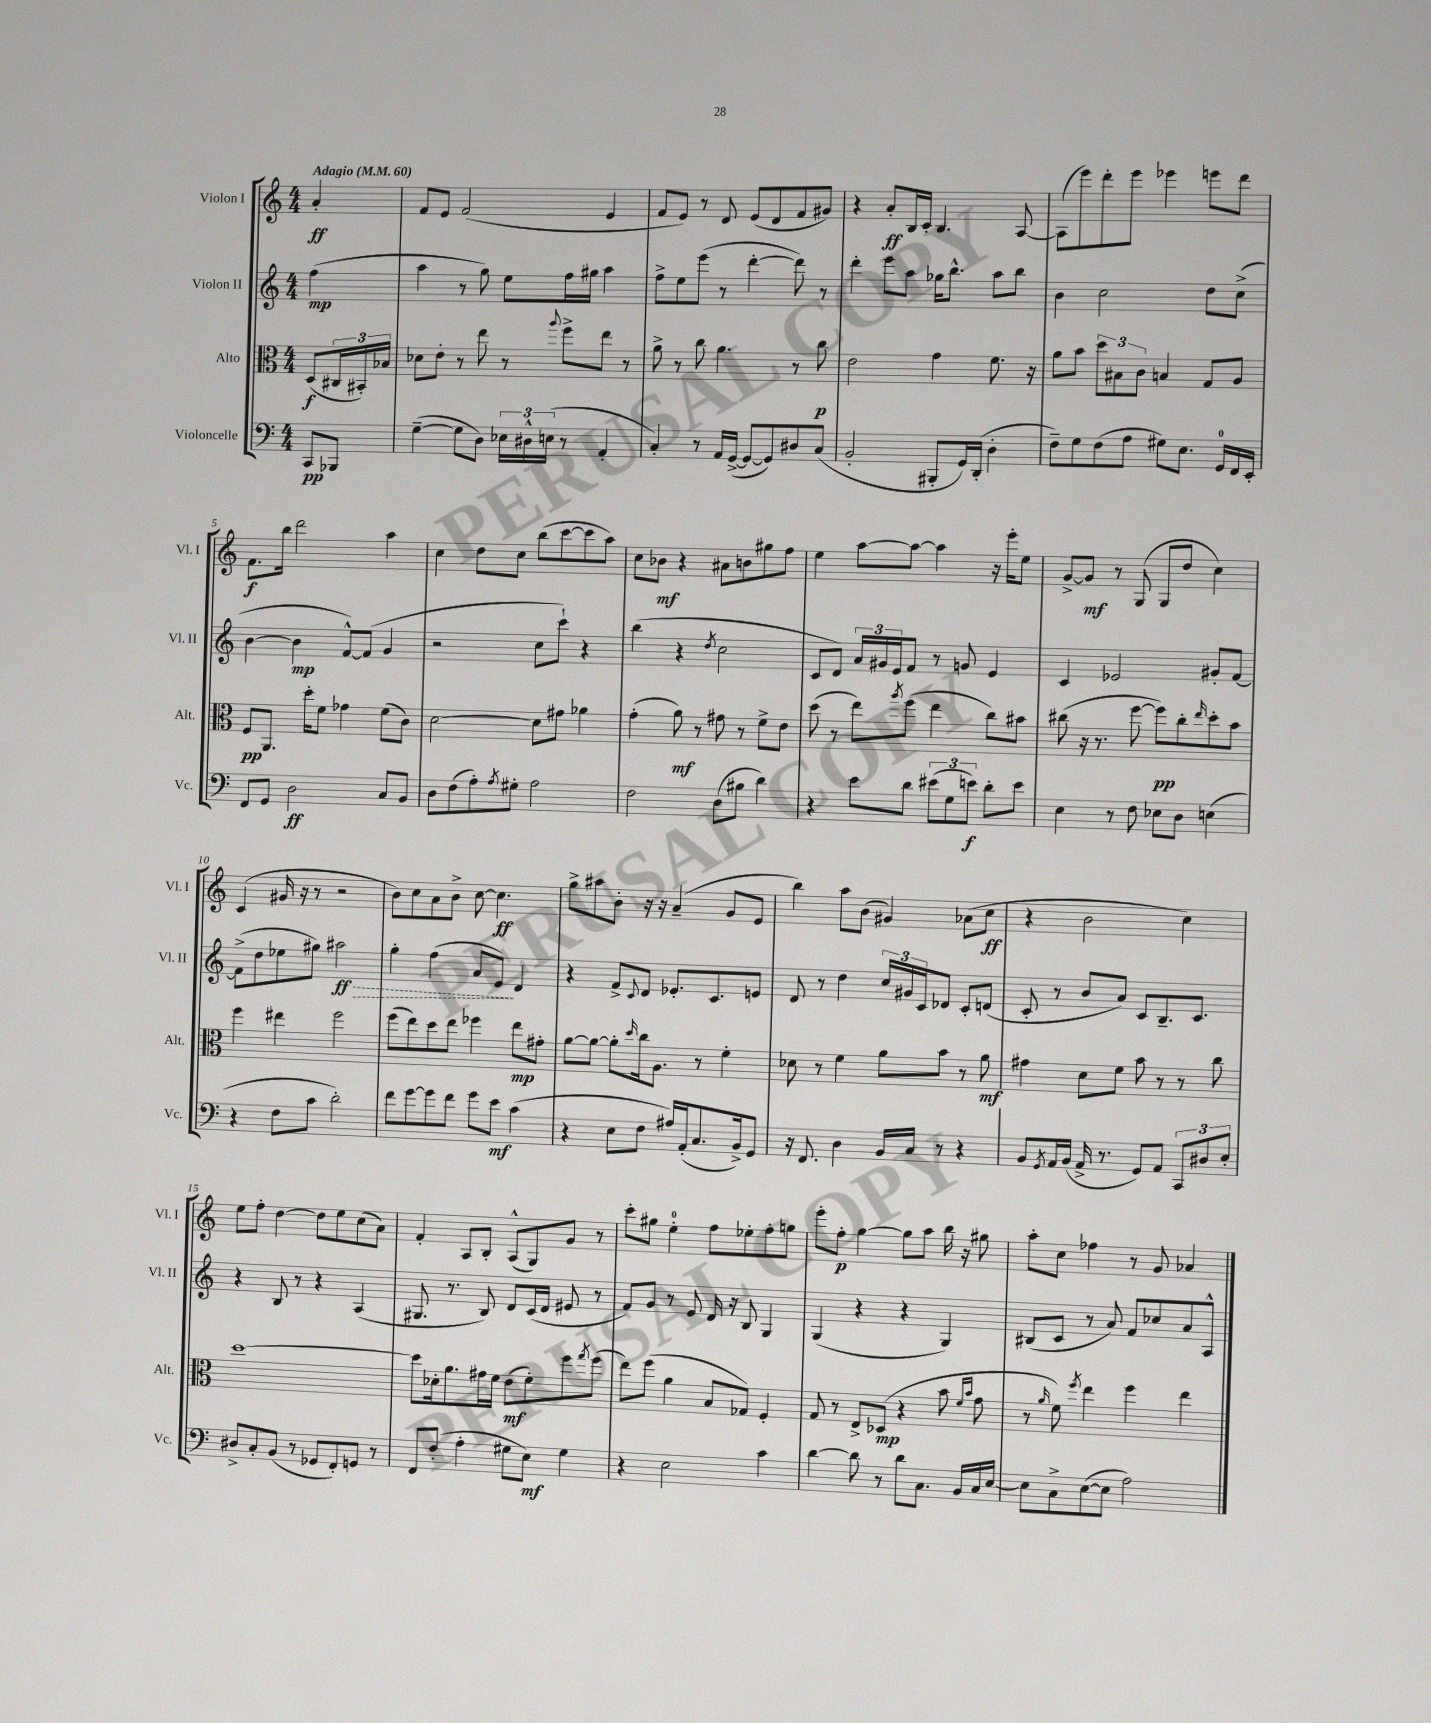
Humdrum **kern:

**kern	**dynam	**kern	**dynam	**kern	**dynam	**kern	**dynam
*part4	*part4	*part3	*part3	*part2	*part2	*part1	*part1
*staff4	*staff4	*staff3	*staff3	*staff2	*staff2	*staff1	*staff1
*I"Violoncelle	*	*I"Alto	*	*I"Violon II	*	*I"Violon I	*
*I'Vc.	*	*I'Alt.	*	*I'Vl. II	*	*I'Vl. I	*
*clefF4	*	*clefC3	*	*clefG2	*	*clefG2	*
*k[]	*	*k[]	*	*k[]	*	*k[]	*
*M4/4	*	*M4/4	*	*M4/4	*	*M4/4	*
*MM60	*	*MM60	*	*MM60	*	*MM60	*
=	=	=	=	=	=	=	=
!	!	!	!	!	!	!LO:TX:a:B:t=Adagio	!
8CC/L	pp	(8D/L	f	(4ff\	mp	4a'/	ff
8BBB-X/J	.	24C#X/L	.	.	.	.	.
.	.	24BB#X'/)	.	.	.	.	.
.	.	24B-X/JJ	.	.	.	.	.
=1	=1	=1	=1	=1	=1	=1	=1
([4G~\	.	8d-X\L	.	4aa\	.	8f/L	.
.	.	8e'\J	.	.	.	8e/J	.
8G\L]	.	8r	.	8r	.	(2f/	.
8D\J)	.	8ee\	.	8gg\)	.	.	.
24E-X\LL	.	8r	.	8ee\L	.	.	.
24D#X^^\	.	.	.	.	.	.	.
(24En\JJ	.	.	.	.	.	.	.
.	.	8qqaa/	.	.	.	.	.
8r	.	8ff^\L	.	16ff\L	.	.	.
.	.	.	.	16gg#X\JJ	.	.	.
4AA'/	.	8ee\J	.	4aa\	.	4e/	.
.	.	8r	.	.	.	.	.
=2	=2	=2	=2	=2	=2	=2	=2
4C'/)	.	8a^\	.	8ff^\L	.	8f/L	.
.	.	8r	.	8ee\	.	8e/J)	.
8r	.	8cc\	.	(8eee\J	.	8r	.
16AA/LL	.	4.a\	.	8r	.	8d/	.
([16GG^/JJ	.	.	.	.	.	.	.
8GG/L_	.	.	.	[4ddd'\	.	(8e/L	.
8GG/])	.	.	.	.	.	8d/	.
8D#X/	.	8r	.	8ddd\])	.	8f/	.
(8C/J	.	8cc\	p	8r	.	8g#X/J)	.
=3	=3	=3	=3	=3	=3	=3	=3
2BB'/	.	2e\	.	4ddd'\	.	4r	.
.	.	.	.	8eee\L	.	8a'/L	ff
.	.	.	.	8aa\J	.	16B/L	.
.	.	.	.	.	.	16c'/JJ	.
8BBB#X'/L	.	4g\	.	16gg-X\KL	.	4.B/	.
.	.	.	.	8.bb^^\J	.	.	.
16GG/L)	.	.	.	.	.	.	.
(16DD'/JJ	.	.	.	.	.	.	.
4D'\	.	8.f\	.	8aa\L	.	.	.
.	.	.	.	8bb\J	.	[8A/	.
.	.	16r	.	.	.	.	.
=4	=4	=4	=4	=4	=4	=4	=4
8F~\L)	.	8a\L	.	4b\	.	(8A\L]	.
8G\	.	8b\J	.	.	.	8eee\)	.
(8F\	.	12dd\L	.	2cc\	.	8ddd'\	.
.	.	12B#X\	.	.	.	.	.
8A\J	.	.	.	.	.	8eee\J	.
.	.	12c\J	.	.	.	.	.
8G#X\L)	.	4Bn/	.	.	.	4eee-X\	.
8.E\J	.	.	.	.	.	.	.
.	.	8G/L	.	8dd\L	.	8eeen\L	.
16GG/LL	.	.	.	.	.	.	.
16FF/	.	8A/J	.	(8cc^\J	.	8ddd\J	.
16EE'/JJ	.	.	.	.	.	.	.
!!LO:LB:g=z
=5	=5	=5	=5	=5	=5	=5	=5
8FF/L	.	8F/L	pp	[4b\	.	8.f\L	f
8GG/J	.	8.AA/J	.	.	.	.	.
.	.	.	.	.	.	16bb\Jk	.
2D\	ff	.	.	4b\]	mp	2ddd\	.
.	.	16dd'\KL	.	.	.	.	.
.	.	8f\J	.	.	.	.	.
.	.	4g-X\	.	[8f^^/L)	.	.	.
.	.	.	.	(8f/J]	.	.	.
8C/L	.	(8f\L	.	4g/	.	4aa\	.
8BB/J	.	8c\J)	.	.	.	.	.
=6	=6	=6	=6	=6	=6	=6	=6
8D\L	.	[2d\	.	2r	.	4cc\	.
(8F\	.	.	.	.	.	.	.
8A'\)	.	.	.	.	.	8dd\L	.
8qA/	.	.	.	.	.	.	.
8G#X'\J	.	.	.	.	.	8cc\J	.
2A\	.	8d\L]	.	8cc\L	.	(8bb\L	.
.	.	8g#X\J	.	8ccc`\J)	.	[8ccc\	.
.	.	4a-X\	.	4r	.	8ccc\]	.
.	.	.	.	.	.	8aa\J)	.
=7	=7	=7	=7	=7	=7	=7	=7
2F\	.	(4g'\	.	(4bb\	.	8cc\L	.
.	.	.	.	.	.	8b-X\J	mf
.	.	8a\)	mf	4r	.	4r	.
.	.	8r	.	.	.	.	.
.	.	.	.	8qdd/	.	.	.
(8D\L	.	8g#X\	.	2cc\	.	8a#X\L	.
8B#X\J	.	8r	.	.	.	8bn\	.
4d\)	.	8f^\L	.	.	.	8gg#X\	.
.	.	8e\J	.	.	.	8ff\J	.
=8	=8	=8	=8	=8	=8	=8	=8
4r	.	(8dd\	.	8c/L	.	4ee\	.
.	.	8r	.	8d/J)	.	.	.
8e\L	.	8ee\L)	.	24a/LL	.	[8aa\L	.
.	.	.	.	24g#X/	.	.	.
.	.	.	.	24e/J	.	.	.
.	.	8qaa/	.	.	.	.	.
8d\J	.	(8ff\J	.	8f/J	.	8aa\J_	.
(12e#X\L	.	4ee\	.	8r	.	4aa\]	.
12G\	.	.	.	.	.	.	.
.	.	.	.	8gn/	.	.	.
12en\J)	f	.	.	.	.	.	.
8d'\L	.	8cc\L)	.	4e/	.	16r	.
.	.	.	.	.	.	16eee'\KL	.
8e\J	.	8b#X\J	.	.	.	8ee\J	.
=9	=9	=9	=9	=9	=9	=9	=9
4E\	.	(8cc#X\	.	4c/	.	[8g^/L	.
.	.	16r	.	.	.	8g/J]	mf
.	.	8.r	.	.	.	.	.
8r	.	.	.	2e-X/	.	8r	.
8F\	.	[8ff\	.	.	.	(8G/	.
8E-X\L	.	8ff\L])	pp	.	.	8G/L	.
8D\J	.	8cc#'\	.	.	.	8dd/J	.
.	.	16qqee/	.	.	.	.	.
(4En\	.	8dd'\	.	8g#X'/L	.	4cc\)	.
.	.	8b\J	.	[8f/J	.	.	.
!!LO:LB:g=z
=10	=10	=10	=10	=10	=10	=10	=10
4r	.	4ff\	.	(8f^\L]	.	(4c/	.
.	.	.	.	8dd\	.	.	.
8F\L	.	4ee#X\	.	8ee-X\	.	16g#X/	.
.	.	.	.	.	.	16r	.
8c\J	.	.	.	8gg#X\J)	.	8r	.
!	!	!	!	!	!LO:HP:b	!	!
2d'\)	.	2ff\	.	2aa#X\	> ff	2r	.
=11	=11	=11	=11	=11	=11	=11	=11
8f\L	.	(8ff\L	.	4gg'\	.	8b\L)	.
[8g\	.	8ee\)	.	.	.	8cc\	.
8g\]	.	8dd\	.	(4ff\	.	8a\	.
8f\J	.	8ee\J	.	.	.	8b^\J	.
8g\L	.	4ff-X\	.	8a/L	.	[8cc\	.
8e\J	mf	.	.	8e/J)	.	4.cc\]	ff
(4c\	.	8ee\L	mp	4d/	]	.	.
.	.	8g#X'\J	.	.	.	.	.
=12	=12	=12	=12	=12	=12	=12	=12
4r	.	[8a\L	.	4r	.	8gg^\L	.
.	.	8a\J_	.	.	.	8aa#X\	.
8E\L	.	8a'\L]	.	8f^/L	.	8b'\J	.
.	.	16qqdd/	.	8qqc/	.	.	.
8F\J	.	16cc\k	.	8d/J	.	16r	.
.	.	8.A\J	.	.	.	16r	.
16A#X/LL)	.	.	.	8.e-X'/L	.	(4a~/	.
(16AA'/J	.	.	.	.	.	.	.
8.C/	.	8r	.	.	.	.	.
.	.	.	.	8.c/	.	.	.
.	.	4f'\	.	.	.	8g/L	.
16BB^/k)	.	.	.	.	.	.	.
8GG/J	.	.	.	8en/J	.	8e/J	.
=13	=13	=13	=13	=13	=13	=13	=13
16r	.	8d-X\	.	8d/	.	4bb\)	.
8.FF/	.	.	.	.	.	.	.
.	.	8r	.	8r	.	.	.
4D\	.	4f\	.	4dd\	.	8aa\L	.
.	.	.	.	.	.	(8b\J	.
16BB/LL	.	8a\L	.	24cc/LL	.	4g#X/)	.
.	.	.	.	24g#X/	.	.	.
16C/JJ	.	.	.	.	.	.	.
.	.	.	.	24c/J	.	.	.
8r	.	8b\J	.	8d-X/J	.	.	.
4r	.	8r	.	8c'/L	.	(8a-X\L	.
.	.	8a\	mf	(8dn/J	.	8cc\J	ff
=14	=14	=14	=14	=14	=14	=14	=14
8BB/L	.	4g#X\	.	8c'/	.	4r	.
8qGG/	.	.	.	.	.	.	.
16AA/L	.	.	.	8r	.	.	.
(16BB/JJ	.	.	.	.	.	.	.
16AA^/	.	8d\L	.	8b/L	.	2b\	.
8.r	.	.	.	.	.	.	.
.	.	8f\J	.	8a/J)	.	.	.
8GG/L)	.	8b\	.	8c/L	.	.	.
8AA/J	.	8r	.	8.B~/	.	.	.
12CC/L	.	8r	.	.	.	4cc\)	.
.	.	.	.	8.c/J	.	.	.
12D#X/	.	.	.	.	.	.	.
.	.	8cc\	.	.	.	.	.
12E'/J	.	.	.	.	.	.	.
!!LO:LB:g=z
=15	=15	=15	=15	=15	=15	=15	=15
8D#X^/L	.	[1dd	.	4r	.	8ee\L	.
8C'/	.	.	.	.	.	8ff'\J	.
(8BB/J	.	.	.	8B/	.	[4dd\	.
8r	.	.	.	8r	.	.	.
8GG-X/L	.	.	.	4r	.	8dd\L]	.
8FF'/)	.	.	.	.	.	8ee\	.
8GGn/J	.	.	.	(4A/	.	(8cc\	.
8r	.	.	.	.	.	8a\J)	.
=16	=16	=16	=16	=16	=16	=16	=16
8FF/L	.	8dd\L]	.	8.G#X/	.	4f'/	.
(8F'/J	.	16d-X'\k	.	.	.	.	.
.	.	8.a\	.	8.r	.	.	.
4A'\	.	.	.	.	.	8A/L	.
.	.	16g#X\L	.	8B/)	.	8B'/J	.
.	.	16f\JJ	.	.	.	.	.
8G#X\L	.	(8e\L	mf	8d/L	.	(8A^^/L	.
8E\J)	mf	8f'\)	.	(16c/L	.	8G/)	.
.	.	.	.	16d/JJ	.	.	.
4G#\	.	8ff\	.	8e#X/	.	8g/J	.
.	.	8qgg/	.	.	.	.	.
.	.	(8ff\J	.	8r	.	8r	.
=17	=17	=17	=17	=17	=17	=17	=17
4r	.	8ee\L)	.	8f/L)	.	8ccc'\L	.
.	.	(8ff\J	.	8g/J	.	8gg#X\J	.
2E\	.	4a\	.	8r	.	4ee'\	.
.	.	.	.	8e/	.	.	.
.	.	8B/L	.	16d/	.	8ff\L	.
.	.	.	.	16r	.	.	.
.	.	8G-X/J)	.	8B/	.	8ee-X'\	.
4c\	.	4F'/	.	4G/	.	8ff'\	.
.	.	.	.	.	.	8ggn\J	.
=18	=18	=18	=18	=18	=18	=18	=18
[4d\	.	8G/	.	(4G/	.	8eee'\L	.
.	.	8r	.	.	.	8ff'\J	p
8d\]	.	8E^/L	.	4r	.	[4gg\	.
8r	.	(8D-X/J	mp	.	.	.	.
8d\L	.	4r	.	4r	.	8gg\L]	.
8.C\J	.	.	.	.	.	8aa\J	.
.	.	8b\	.	4G/)	.	16bb\	.
16BB/LL	.	.	.	.	.	16r	.
.	.	16qqf/LL	.	.	.	.	.
.	.	16qqb/JJ	.	.	.	.	.
16C/	.	8g\	.	.	.	8gg#X\	.
[16E/JJ	.	.	.	.	.	.	.
=19	=19	=19	=19	=19	=19	=19	=19
8E\L]	.	8r	.	(8B#X/L	.	8aa'\L	.
.	.	16qqa/	.	.	.	.	.
8C^\	.	8f\)	.	8c/J	.	8cc\J	.
.	.	8qff/	.	.	.	.	.
([8E\	.	4ee\	.	8r	.	4ff-X\	.
8E\J]	.	.	.	8a/)	.	.	.
2A\)	.	4ff\	.	8f/L	.	8r	.
.	.	.	.	8cc-X/	.	8g/	.
.	.	4ee\	.	8a/	.	4a-X/	.
.	.	.	.	8A^^/J	.	.	.
==	==	==	==	==	==	==	==
*-	*-	*-	*-	*-	*-	*-	*-
